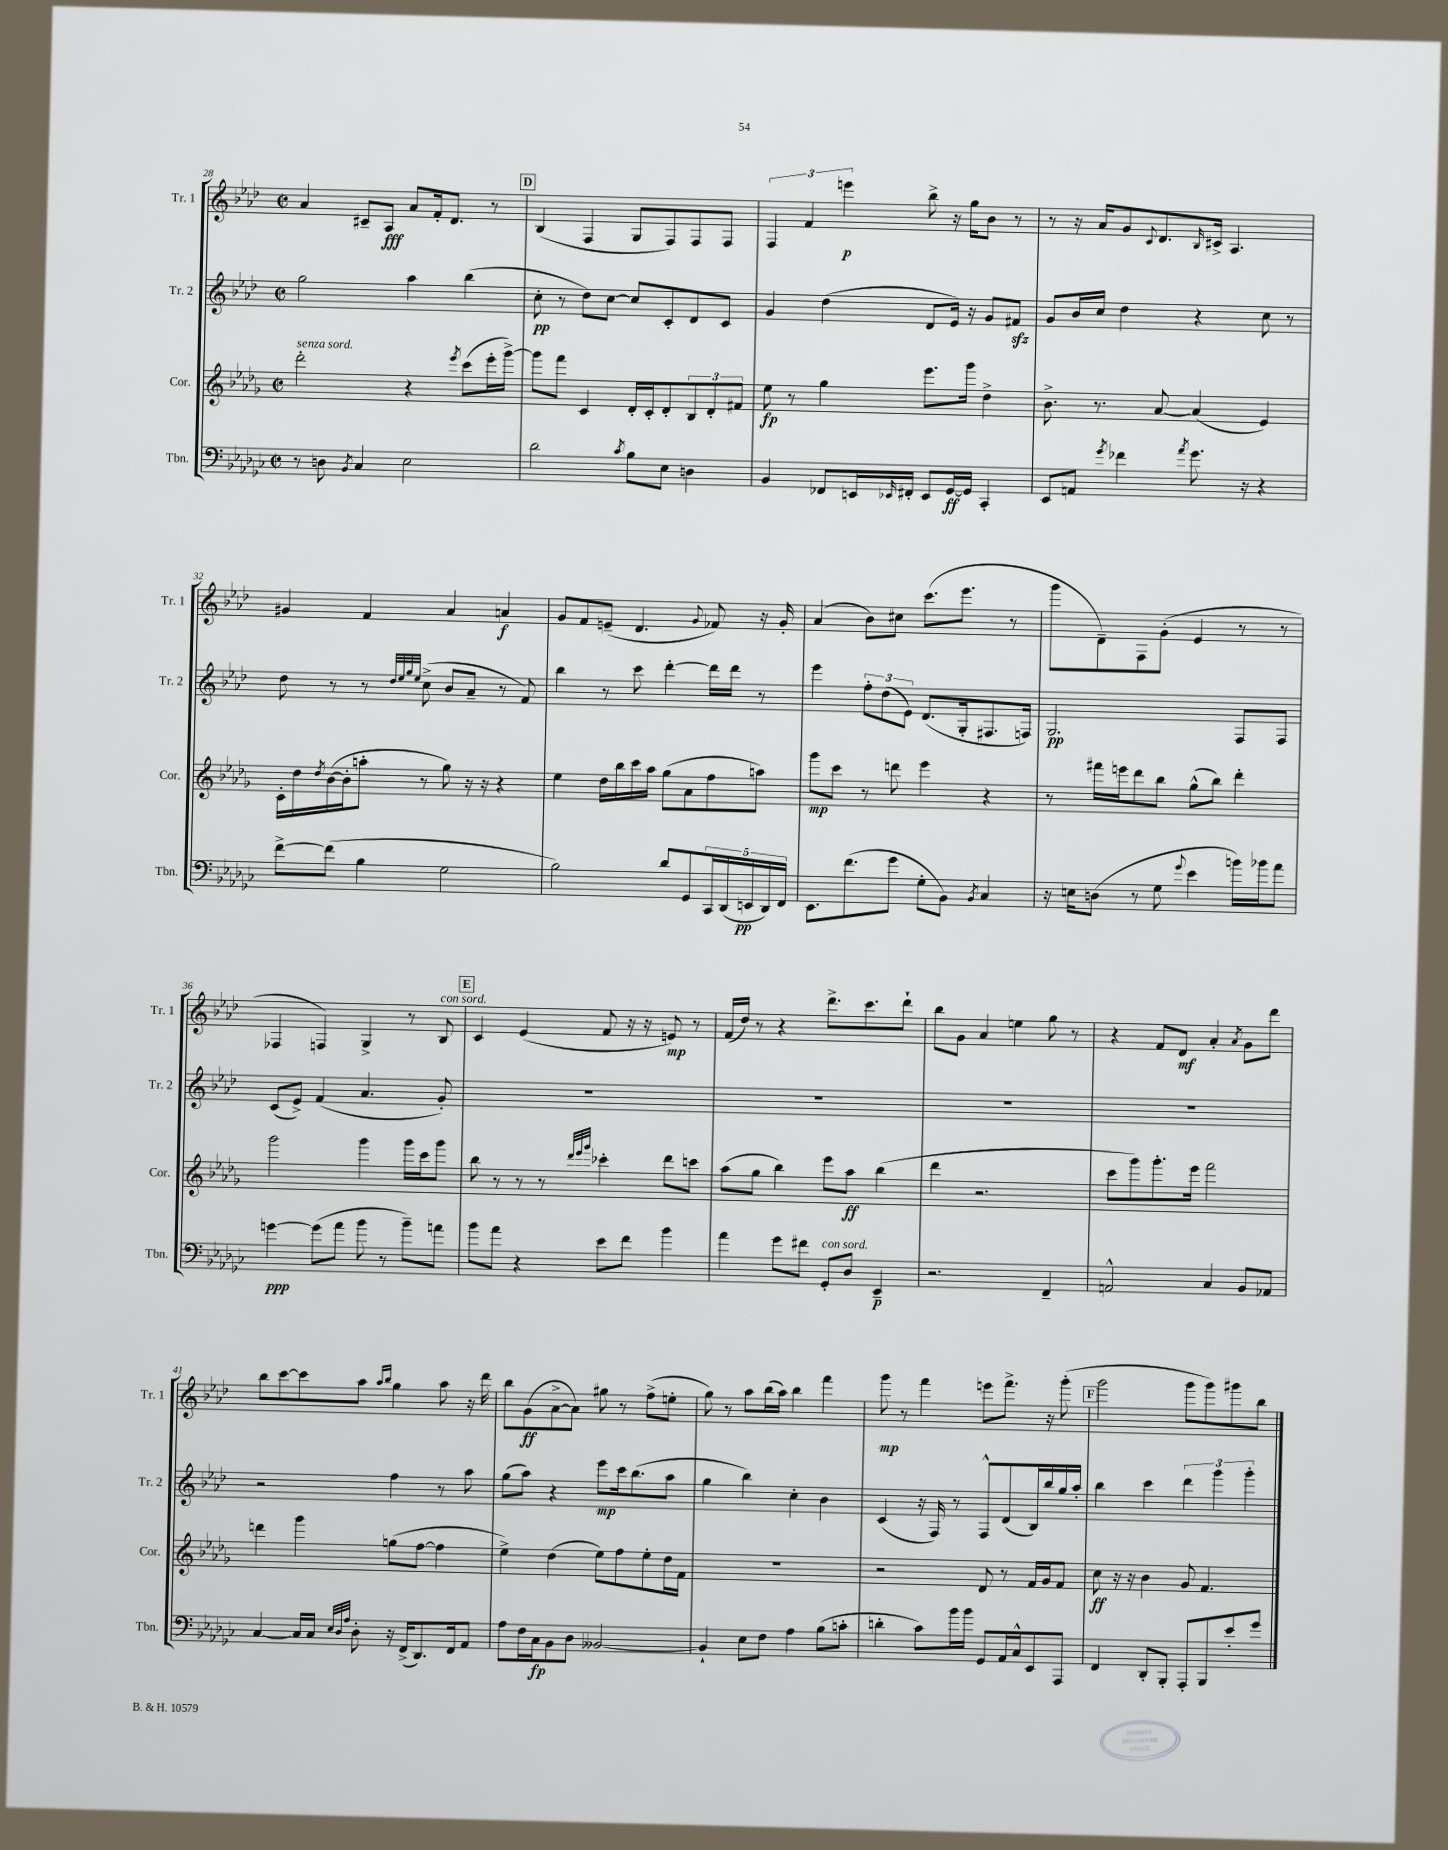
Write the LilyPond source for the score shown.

<<
\new StaffGroup <<
\new Staff = "s0" \with { instrumentName = "Tr. 1" shortInstrumentName = "Tr. 1" } {
    \clef treble \key aes \major \defaultTimeSignature \time 2/2
    aes'4 cis'8-- aes8\fff aes'8 f'16-. des'8. r8 |
    \mark \markup { \box "D" } bes4( f4 g8 f8) f8 f8 |
    \tuplet 3/2 { f4 f'4 e'''4\p } bes''8-> r16 g''16 bes'8 r8 |
    r8 r16 aes'16 g'8 \appoggiatura { c'8 } des'8. \grace { bes16 } cis'16-> aes4. |
    gis'4 f'4 aes'4 a'4\f |
    g'8 f'8 e'8--( des'4. \appoggiatura { g'8 } fes'8) r16 g'16-. |
    aes'4( bes'8) cis''8 c'''8.( ees'''8. r8 |
    g'''8 des'8--) f8 g'8-.( ees'4 r8 r8 |
    fes4 f4) g4-> r8 bes8^\markup { \italic "con sord." } |
    \mark \markup { \box "E" } c'4 ees'4( f'8 r16 r16 e'8\mp) r8 |
    f'16( des''16) r8 r4 des'''8.-> c'''8. des'''8-! |
    bes''8 g'8 aes'4 e''4 g''8 r8 |
    r4 f'8 des'8\mf aes'4-. \acciaccatura { aes'8 } g'8 des'''8 |
    bes''8 c'''8~ c'''8 aes''8 \grace { aes''16 bes''16 } g''4 aes''8 r16 des'''16 |
    bes''8 g'8\ff( aes'8~-> aes'8) gis''8 r8 f''8->( e''8-. |
    g''8) r8 aes''8 bes''16( aes''16) bes''4 f'''4 |
    g'''8\mp r8 f'''4 e'''8 f'''8.-> r16 g'''8-.( |
    \mark \markup { \box "F" } g'''2 g'''8 g'''8) gis'''8 bes''8 \bar "|." |
}
\new Staff = "s1" \with { instrumentName = "Tr. 2" shortInstrumentName = "Tr. 2" } {
    \clef treble \key aes \major \defaultTimeSignature \time 2/2
    g''2 aes''4 bes''4( |
    \mark \markup { \box "D" } c''8-.\pp r8 des''8) c''8~ c''8 c'8-. des'8 c'8 |
    g'4 des''4( des'8 ees'16) r16 g'8 fis'8\sfz |
    g'8 bes'16 c''16 des''4 r4 c''8 r8 |
    des''8 r8 r8 \grace { des''32 ees''32 g''32 ees''32 } c''8->( bes'8 aes'8-- r8 f'8) |
    bes''4 r8 c'''8 des'''4~-. des'''16 des'''16 r8 |
    ees'''4 \tuplet 3/2 { f''8-. des''8( ees'8) } des'8.( g16-. fis8. f16) |
    g2.\pp f8 f8 |
    c'8( ees'8->) f'4( aes'4. g'8-.) |
    \mark \markup { \box "E" } R1 |
    R1 |
    R1 |
    R1 |
    r2 f''4 r8 aes''8 |
    g''8( aes''8) r4 ees'''8\mp c'''16 bes''8.( aes''8 |
    g''4 bes''4) c''4-. bes'4 |
    c'4( r16 f16) r8 f8-^ des'8( bes16) bes''16 g''16 aes''16-. |
    \mark \markup { \box "F" } bes''4 c'''4 \tuplet 3/2 { des'''4 g'''4 g'''4-. } \bar "|." |
}
\new Staff = "s2" \with { instrumentName = "Cor." shortInstrumentName = "Cor." } {
    \clef treble \key des \major \defaultTimeSignature \time 2/2
    des'''2-.^\markup { \italic "senza sord." } r4 \acciaccatura { ees'''8 } c'''8( ees'''16-. ges'''16~->) |
    \mark \markup { \box "D" } ges'''8 f'''8 c'4 des'16-. c'16-. des'8-. \tuplet 3/2 { bes8 des'8-. fis'8 } |
    ees''8\fp r8 ges''4 ees'''8. ges'''16 des''4-> |
    bes'8.-> r8. aes'8~ aes'4( ees'4) |
    c'16-. des''16 \acciaccatura { des''8 } bes'16~( bes'16-. a''8-. r8 ges''8) r16 r16 r4 |
    ees''4 des''16 bes''16 c'''16 aes''16 ges''8( aes'8 f''8 a''8) |
    ges'''8\mp c'''8 r8 d'''8 ees'''4 r4 |
    r8 fis'''16 e'''16 des'''8 bes''8 ges''8-^( bes''8) des'''4-. |
    ges'''2 ges'''4 ges'''16 c'''16 ges'''8 |
    \mark \markup { \box "E" } bes''8 r8 r8 r8 \grace { des'''32 ees'''32 ges'''32 } ces'''4-. des'''8 c'''8 |
    aes''8( ges''8 bes''4) ees'''8 aes''8\ff bes''4( |
    des'''4 r2. |
    c'''8 ges'''8) ges'''8.-. ees'''16 f'''2 |
    d'''4 ges'''4 g''8( f''8~ f''4 |
    ees''4->) des''4( ees''8) f''8 ees''8-. des''16 f'16 |
    R1 |
    r2 des'8 r8 f'16 ges'16 f'8 |
    \mark \markup { \box "F" } c''8\ff r16 r16 bes'4 ges'8 f'4. \bar "|." |
}
\new Staff = "s3" \with { instrumentName = "Tbn." shortInstrumentName = "Tbn." } {
    \clef bass \key ges \major \defaultTimeSignature \time 2/2
    r8 d8 \acciaccatura { bes,8 } ces4 ees2 |
    \mark \markup { \box "D" } des'2 \acciaccatura { ces'8 } bes8 ees8 d4 |
    bes,4 fes,8 e,16 \grace { ees,16 } fis,16-. ees,8 ges,16~\ff ges,16 ces,4-. |
    ees,8 a,8 \acciaccatura { ges'8 } fes'4 \acciaccatura { aes'8 } ges'8. r16 r4 |
    f'8~-> f'8( bes4 ges2 |
    bes2) des'8 ges,8 \tuplet 5/4 { ces,16 des,16( e,16\pp des,16) f,16 } |
    ees,8. f'8.( ges'8 ges8-. bes,8) \acciaccatura { bes,8 } ces4 |
    r16 e16 d8( r8 ges8 \appoggiatura { ges'8 } ees'4 b'16) bes'16 aes'8 |
    g'4~\ppp g'8( aes'8 bes'8 r8 bes'8--) a'8 |
    \mark \markup { \box "E" } bes'8 aes'8 r4 ees'8 f'8 bes'4 |
    aes'4 ges'8 fis'8 ges,8-.^\markup { \italic "con sord." } des8 ees,4--\p |
    r2. f,4-- |
    a,2-^ ces4 bes,8 aes,8 |
    ces4~ ces16 ces16 \grace { ees32 des32 aes32 } des8-. r16 f,16->( des,8.) f,16 aes,8 |
    aes8 f16 ces16\fp bes,8 des8 beses,2~ |
    beses,4-! ees8 f8 aes4 bes8( c'8-. |
    d'4-. ces'8) bes'16 bes'16 ges,8 aes,16 ces16-^ ees,8 aes,,8 |
    \mark \markup { \box "F" } f,4 des,8-. bes,,8-. aes,,8-. bes,,8 ees'8-. ges'8 \bar "|." |
}
>>
>>
\layout { \context { \Score currentBarNumber = #28 } }
